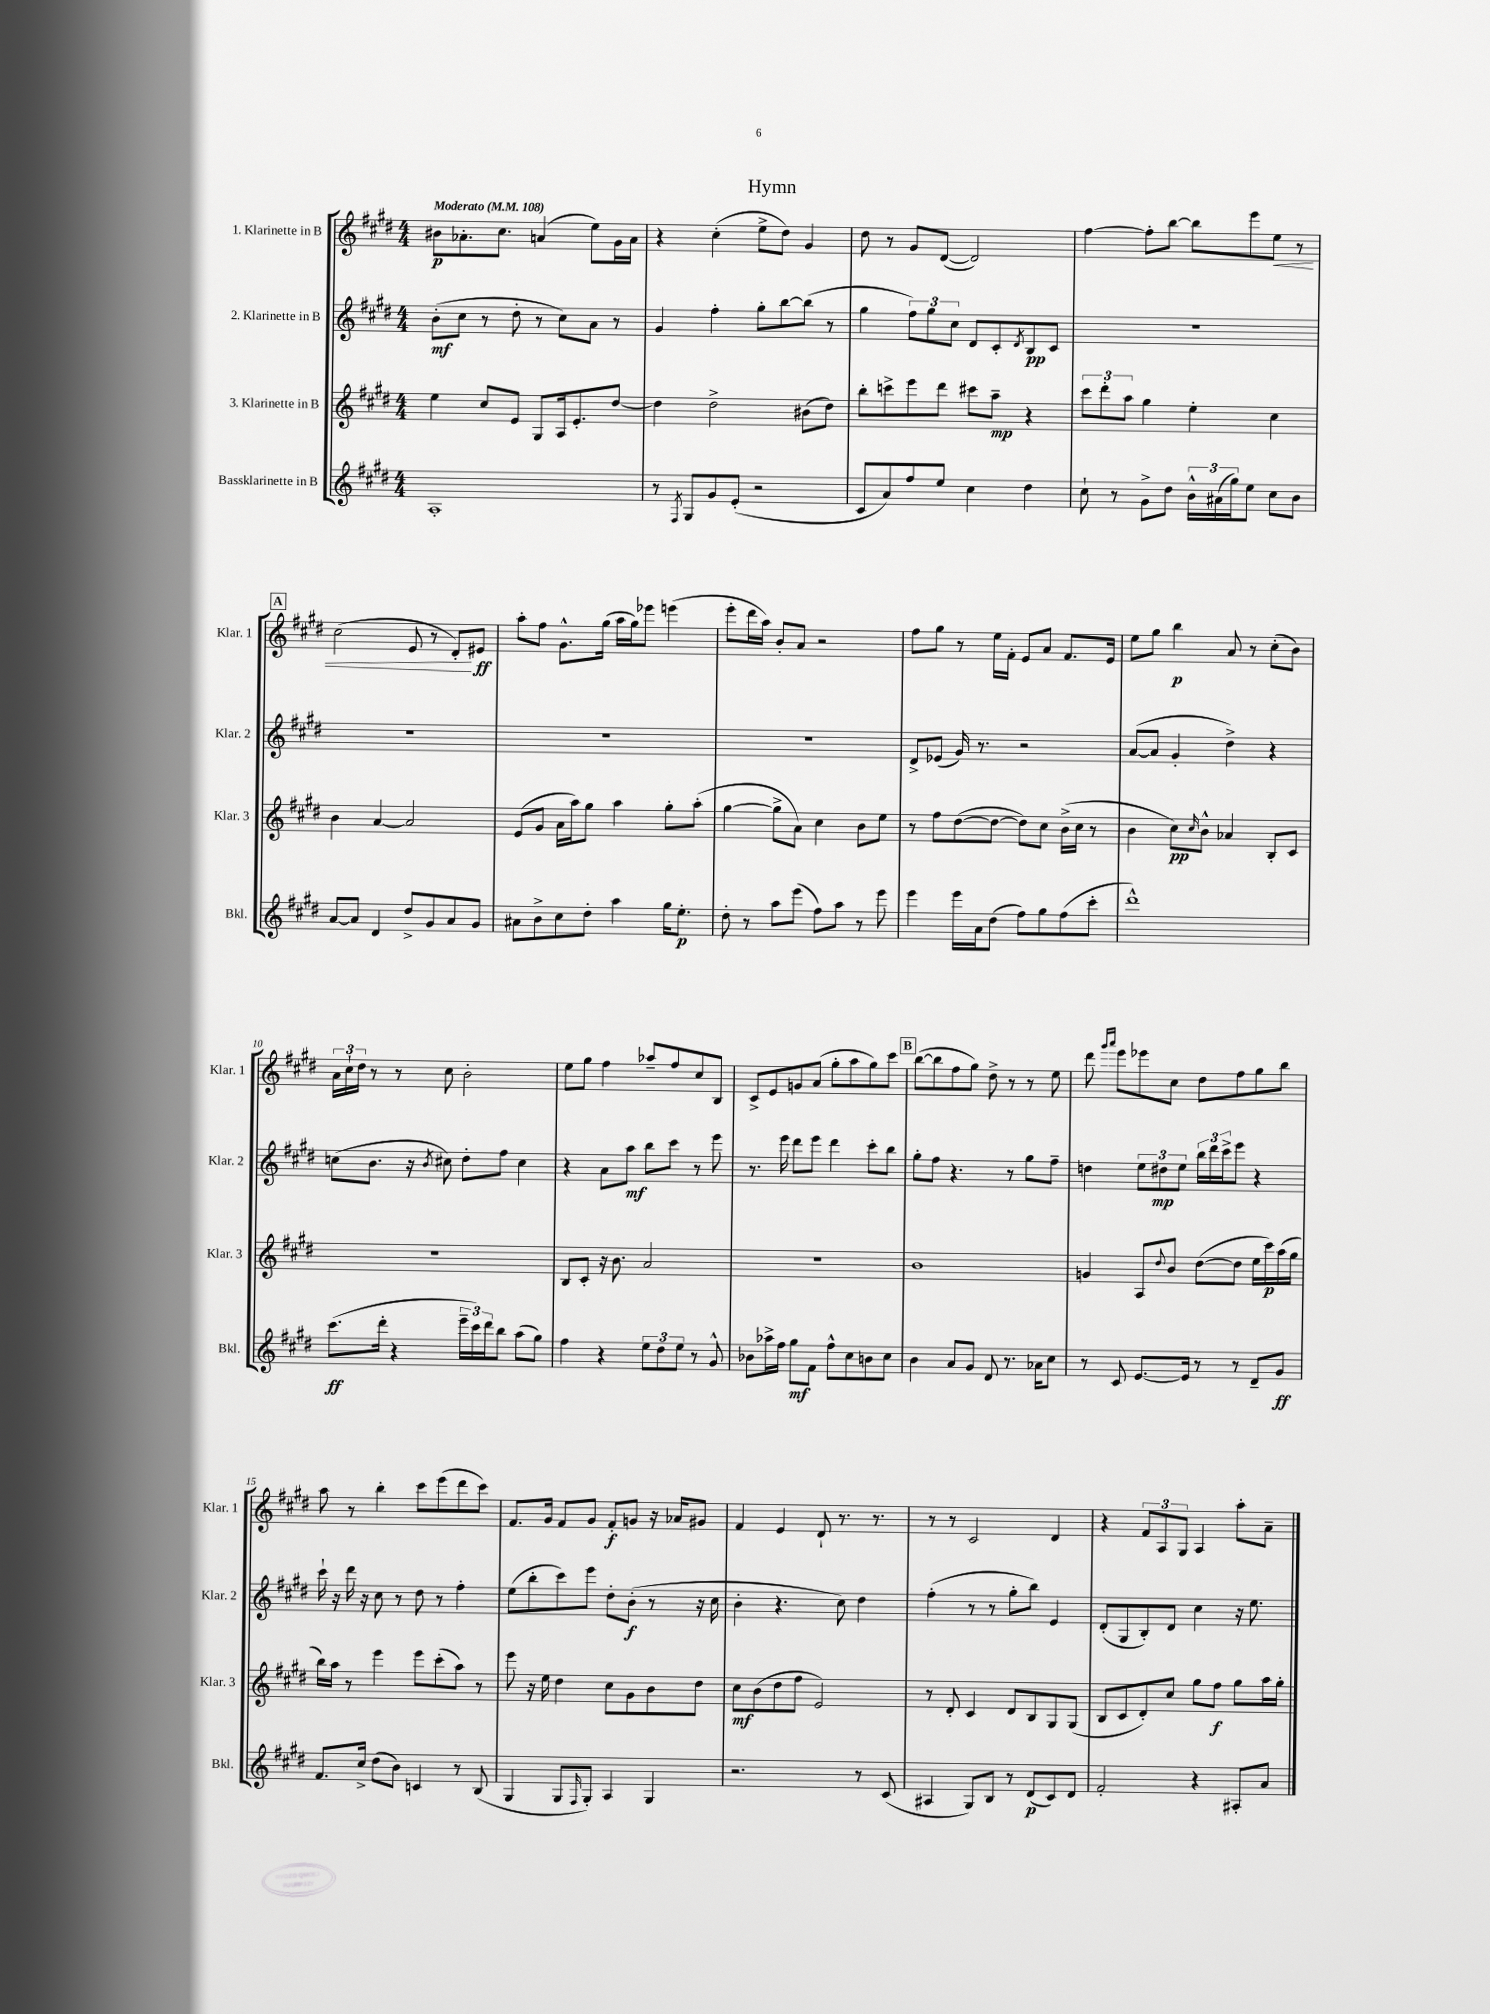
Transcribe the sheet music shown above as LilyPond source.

\header { title = "Hymn" }
<<
\new StaffGroup <<
\new Staff = "s0" \with { instrumentName = "1. Klarinette in B" shortInstrumentName = "Klar. 1" } {
    \clef treble \key e \major \numericTimeSignature \time 4/4 \tempo "Moderato" 4 = 108
    bis'8\p aes'8.-. cis''8. a'4( e''8) gis'16 a'16 |
    r4 cis''4-.( e''8-> dis''8) gis'4 |
    dis''8 r8 gis'8 dis'8~( dis'2) |
    fis''4~ fis''8-. b''8~ b''8 e'''8 e''8\< r8 |
    \mark \markup { \box "A" } cis''2( e'8 r8 dis'8-.\!) eis'8\ff |
    a''8-. fis''8 gis'8.-^ gis''16( a''16 gis''16) ees'''8 e'''4( |
    e'''8-. dis'''16 a''16) b'8-. a'8 r2 |
    fis''8 gis''8 r8 e''16 fis'16-. e'8 a'8 fis'8. e'16 |
    e''8 gis''8 b''4\p a'8 r8 cis''8-.( b'8) |
    \tuplet 3/2 { a'16 cis''16-! dis''16 } r8 r8 cis''8 b'2-. |
    e''8 gis''8 fis''4 aes''8-- fis''8 cis''8 b8 |
    cis'8-> e'8 g'8 a'8( gis''8-. a''8 gis''8) cis'''8 |
    \mark \markup { \box "B" } b''8~( b''8 fis''8 gis''8) dis''8-> r8 r8 e''8 |
    dis'''8 \grace { gis'''16 a'''16 } e'''8 ees'''8 cis''8 dis''8 fis''8 gis''8 b''8 |
    a''8 r8 b''4-. cis'''8 e'''8( dis'''8 cis'''8) |
    fis'8. gis'16 fis'8 gis'8 fis'8-.\f g'8 r16 aes'16 gis'8 |
    fis'4 e'4 dis'8-! r8. r8. |
    r8 r8 cis'2 dis'4 |
    r4 \tuplet 3/2 { fis'8 a8 gis8 } a4 a''8-. a'8-- \bar "|." |
}
\new Staff = "s1" \with { instrumentName = "2. Klarinette in B" shortInstrumentName = "Klar. 2" } {
    \clef treble \key e \major \numericTimeSignature \time 4/4
    b'8-.\mf( cis''8 r8 dis''8-. r8 cis''8) a'8 r8 |
    gis'4 fis''4-. gis''8-. b''8~ b''8( r8 |
    gis''4 \tuplet 3/2 { fis''8) gis''8 cis''8 } dis'8 cis'8-. \acciaccatura { dis'8 } b8\pp cis'8 |
    R1 |
    \mark \markup { \box "A" } R1 |
    R1 |
    R1 |
    dis'8-> ees'8( gis'16) r8. r2 |
    a'8~( a'8 gis'4-. dis''4->) r4 |
    c''8( b'8. r16 \acciaccatura { b'8 } cis''8) dis''8-. fis''8 cis''4 |
    r4 a'8 a''8\mf b''8 cis'''8 r8 e'''8 |
    r8. e'''16 dis'''8 e'''8 dis'''4 cis'''8-. b''8 |
    \mark \markup { \box "B" } gis''8-. fis''8 r4. r8 gis''8 fis''8-- |
    d''4 \tuplet 3/2 { e''8 dis''8\mp e''8 } \tuplet 3/2 { b''16 dis'''16 cis'''16-> } e'''8 r4 |
    cis'''16-! r16 dis'''16 r16 cis''8 r8 dis''8 r8 fis''4-. |
    e''8( b''8-. cis'''8) e'''8 dis''8-. b'8-.\f( r8 r16 cis''16 |
    b'4-. r4. cis''8) dis''4 |
    fis''4-.( r8 r8 gis''8-. b''8) e'4 |
    dis'8-.( gis8 b8-.) dis'8 cis''4 r16 e''8. \bar "|." |
}
\new Staff = "s2" \with { instrumentName = "3. Klarinette in B" shortInstrumentName = "Klar. 3" } {
    \clef treble \key e \major \numericTimeSignature \time 4/4
    e''4 cis''8 e'8 gis8 a16 e'8.-. dis''8~ |
    dis''4 dis''2-> bis'8( dis''8) |
    b''8-. c'''8-> e'''8 dis'''8 cis'''8 a''8--\mp r4 |
    \tuplet 3/2 { cis'''8 dis'''8-. a''8 } gis''4 e''4-. cis''4 |
    \mark \markup { \box "A" } b'4 a'4~ a'2 |
    e'8( gis'8 a'16 a''16) gis''8 a''4 gis''8-. a''8-.( |
    gis''4~ gis''8-> a'8) cis''4 b'8 e''8 |
    r8 fis''8 dis''8~( dis''8~ dis''8) cis''8 b'16->( cis''16 r8 |
    b'4 cis''8\pp) \grace { cis''16 } b'8-^ aes'4 b8-. cis'8 |
    R1 |
    b8 cis'8-. r16 b'8. a'2 |
    R1 |
    \mark \markup { \box "B" } b'1 |
    g'4 a8 \appoggiatura { dis''8 } b'8 dis''8~( dis''8 e''16 cis'''16\p) a''16( gis''16 |
    b''16) a''16 r8 e'''4 e'''8 cis'''8-.( a''8) r8 |
    e'''8 r16 e''16 dis''4 cis''8 gis'8 b'8 dis''8 |
    cis''8\mf b'8( dis''8 fis''8 e'2) |
    r8 dis'8-. cis'4 dis'8 b8 gis8 gis8( |
    b8 cis'8 dis'8-.) cis''8 gis''8 fis''8\f gis''8 a''16 gis''16-. \bar "|." |
}
\new Staff = "s3" \with { instrumentName = "Bassklarinette in B" shortInstrumentName = "Bkl." } {
    \clef treble \key e \major \numericTimeSignature \time 4/4
    a1-. |
    r8 \acciaccatura { fis8 } gis8 gis'8 e'8-.( r2 |
    cis'8 a'8) fis''8 e''8 cis''4 dis''4 |
    cis''8-! r8 gis'8-> dis''8 \tuplet 3/2 { b'16-^ ais'16( gis''16) } e''8 cis''8 b'8 |
    \mark \markup { \box "A" } a'8~ a'8 dis'4 dis''8-> gis'8 a'8 gis'8 |
    ais'8 b'8-> cis''8 dis''8-. a''4 gis''16 e''8.-.\p |
    dis''8-. r8 a''8 e'''8( fis''8) a''8 r8 e'''8 |
    e'''4 e'''16 a'16 dis''8( fis''8) gis''8 fis''8( cis'''8-. |
    dis'''1-^) |
    cis'''8.\ff( dis'''16-. r4 \tuplet 3/2 { e'''16-- cis'''16) dis'''16 } b''8 a''8( gis''8) |
    fis''4 r4 \tuplet 3/2 { e''8 dis''8 e''8 } r8 gis'8-^ |
    bes'8 aes''16-> fis''16 gis''8\mf fis'8 fis''8-^ cis''8 b'8 cis''8 |
    \mark \markup { \box "B" } b'4 a'8 gis'8 dis'8 r8. aes'16 cis''8 |
    r8 cis'8 e'8.~ e'16 r8 r8 dis'8-- gis'8\ff |
    fis'8. cis''16-> dis''8( b'8) c'4 r8 b8( |
    gis4 gis8 \grace { fis16 } gis8-.) a4 gis4 |
    r2. r8 cis'8( |
    ais4 gis8) b8 r8 dis'8\p( cis'8) dis'8 |
    fis'2-. r4 ais8-. a'8 \bar "|." |
}
>>
>>
